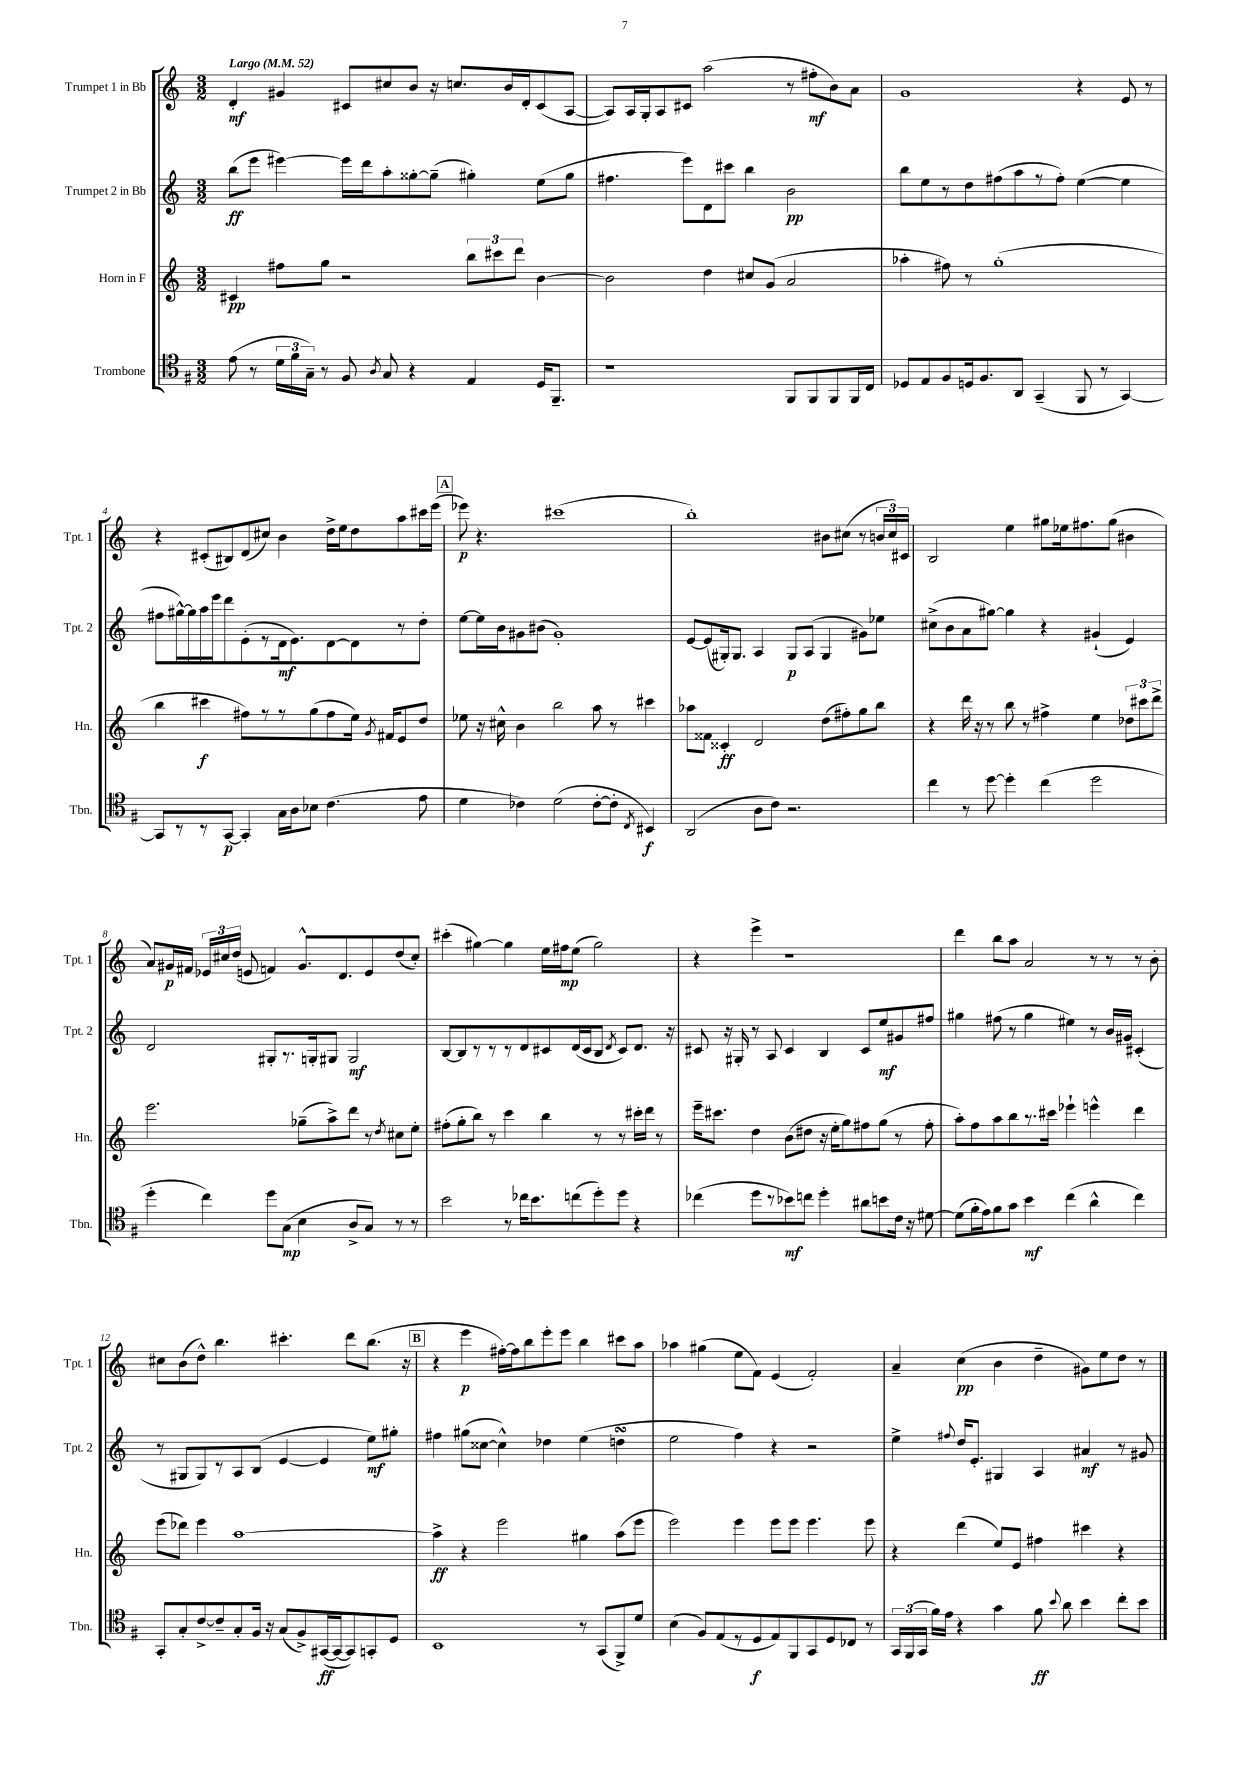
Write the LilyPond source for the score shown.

<<
\new StaffGroup <<
\new Staff = "s0" \with { instrumentName = "Trumpet 1 in Bb" shortInstrumentName = "Tpt. 1" } {
    \clef treble \key c \major \numericTimeSignature \time 3/2 \tempo "Largo" 4 = 52
    \autoBeamOff d'4-.\mf gis'4 cis'8[ cis''8 b'8] r16 c''8.[ b'16 d'16-. cis'8( a8]~ |
    a8[) a16 g16-. a8 cis'8] a''2( r8 fis''8[-.\mf b'8) a'8] |
    g'1 r4 e'8 r8 |
    r4 cis'8[-.( bis8) d'8( cis''8]) b'4 d''16[-> e''16 d''8 a''8 cis'''16 e'''16]( |
    \mark \markup { \box "A" } ees'''8\p) r4. cis'''1( |
    b''1-.) bis'8[ cis''8]( r8 \tuplet 3/2 { b'16[ cis''16) cis'16] } |
    b2 e''4 gis''8[ ees''16 fis''8. gis''8]( bis'4 |
    a'8[) gis'16\p fis'16] \tuplet 3/2 { ees'16[ cis''16 d''16]( } e'8 f'4) gis'8.[-^ d'8. e'8 d''8( cis''8]-.) |
    cis'''4-.( gis''4~) gis''4 e''16[ fis''16\mp e''8]( gis''2) |
    r4 e'''4-> r1 |
    d'''4 b''8[ a''8] a'2 r8 r8 r8 b'8-. |
    cis''8[ b'8( d''8]-^) b''4. cis'''4.-. d'''8[ b''8.]( r16 |
    \mark \markup { \box "B" } r4 e'''4\p fis''16[~-.) fis''16 b''8 e'''8-. e'''8] b''4 cis'''8[ a''8] |
    aes''4 gis''4( e''8[ f'8]) e'4( f'2-.) |
    a'4-- c''4\pp( b'4 d''4-- gis'8[) e''8 d''8] r8 \bar "|." |
}
\new Staff = "s1" \with { instrumentName = "Trumpet 2 in Bb" shortInstrumentName = "Tpt. 2" } {
    \clef treble \key c \major \numericTimeSignature \time 3/2
    \autoBeamOff b''8[\ff( e'''8] eis'''4~) eis'''16[ d'''16 a''8-. gisis''8~-. gisis''8]--( gis''4-.) e''8[( gis''8] |
    fis''4. e'''8[) d'8 cis'''8] b''4 b'2\pp |
    b''8[ e''8 r8 d''8 fis''8( a''8 r8 fis''8]-.) e''4~( e''4 |
    fis''8[ gis''16~-^) gis''16 a''16 e'''16 d'''8 e'8-.( r8 d'16\mf e'8.) d'8~ d'8 r8 d''8]-. |
    \mark \markup { \box "A" } e''8[~ e''16 b'16 gis'8 bis'8]( gis'1-.) |
    e'8[~ e'8( gis16-.) gis8.] a4 gis8[\p a8]( gis4 gis'8[) ees''8] |
    cis''8[->( b'8 a'8 gis''8]~) gis''4 r4 gis'4-!( e'4) |
    d'2 gis8[-. r8. g16-. gis8] gis2\mf |
    b8[~ b8 r8 r8 r8 d'8 cis'8 d'16( cis'16 b8] \acciaccatura { d'8 } cis'8[) d'8.] r16 |
    cis'8 r16 gis16-. r8 a8 cis'4 b4 cis'8[ e''8\mf gis'8 fis''8] |
    gis''4 fis''8( r8 gis''4 eis''4) r8 b'16[ gis'16] cis'4-.( |
    r8 gis8[ gis8) r8 a8 b8]( e'4~ e'4 e''8[\mf) gis''8]-. |
    \mark \markup { \box "B" } fis''4 gis''8[( cisis''8]~ cisis''4-^) des''4 e''4( d''4\turn |
    e''2 f''4) r4 r2 |
    e''4-> \appoggiatura { fis''8 } d''16[ e'8.]-. gis4 a4 ais'4\mf r8 gis'8 \bar "|." |
}
\new Staff = "s2" \with { instrumentName = "Horn in F" shortInstrumentName = "Hn." } {
    \clef treble \key c \major \numericTimeSignature \time 3/2
    \autoBeamOff cis'4\pp fis''8[ g''8] r2 \tuplet 3/2 { b''8[ cis'''8 d'''8] } b'4~ |
    b'2 d''4 cis''8[ g'8]( a'2 |
    aes''4-. fis''8) r8 g''1-.( |
    b''4 cis'''4\f fis''8[) r8 r8 g''8( fis''8 e''16]) \acciaccatura { g'8 } fis'16[ e'8 d''8] |
    \mark \markup { \box "A" } ees''8 r16 cis''16-^ b'4 b''2 a''8 r8 cis'''4 |
    aes''8[ fisis'8] cisis'4-.\ff d'2 d''8[( fis''8-.) g''8 b''8] |
    r4 d'''16 r16 r8 b''8 r8 fis''4-> e''4 \tuplet 3/2 { des''8[ cis'''8 d'''8]-> } |
    e'''2. ges''8[--( a''8->) d'''8] r8 \acciaccatura { d''8 } cis''8[ e''8]-. |
    fis''8[-.( g''8-. b''8]) r8 c'''4 b''4 r8 r8 cis'''16[-. d'''16] r8 |
    e'''16[-- cis'''8.] d''4 b'8[( dis''8] r16 e''16[-. g''8) fis''8 g''8]( r8 fis''8-. |
    a''8[-.) f''8 a''8 b''8 r8. cis'''16] ees'''4-! e'''4-^ d'''4 |
    e'''8[( des'''8]) e'''4 a''1~ |
    \mark \markup { \box "B" } a''4->\ff r4 e'''2 gis''4 a''8[( e'''8] |
    e'''2) e'''4 e'''8[ e'''8] e'''4. e'''8 |
    r4 d'''4( e''8[) e'8] fis''4 cis'''4 r4 \bar "|." |
}
\new Staff = "s3" \with { instrumentName = "Trombone" shortInstrumentName = "Tbn." } {
    \clef tenor \key g \major \numericTimeSignature \time 3/2
    \autoBeamOff e'8( r8 \tuplet 3/2 { d'16[ fis'16 g16]--) } r8 fis8 \acciaccatura { a8 } g8 r4 e4 d16[ fis,8.]-- |
    r1 fis,8[ fis,8 fis,8 fis,16 c16] |
    des8[ e8 fis8 d16 fis8. a,8] g,4--( fis,8 r8 g,4~) |
    g,8[ r8 r8 g,8]~\p g,4-. g16[ a16 bes8] c'4.( e'8 |
    \mark \markup { \box "A" } d'4 ces'4) d'2( ces'8[~-. ces'8]-. \acciaccatura { c8 } bis,4\f) |
    a,2( a8[ c'8]) r2. |
    c''4 r8 d''8~ d''4-. c''4( d''2 |
    d''4-. c''4) d''8[ g8]\mp( b4 a8[-> g8]) r8 r8 |
    b'2 r8 ces''16[ b'8. c''8( d''8-.) d''8] r4 |
    ces''4( d''8[ r8 bes'8\mf) c''8] d''4-. ais'8[ b'8 c'16] r16 dis'8~ |
    dis'8[( fis'16-. e'16) fis'8 g'8] b'4\mf c''4( a'4-^ c''4) |
    g,8[-. g8-. c'8~-> c'8-- g8-. fis16] r16 g8[( fis8->) gis,16~\ff( gis,16~ gis,8) g,8-. d8] |
    \mark \markup { \box "B" } b,1 r8 g,8[( fis,8->) d'8] |
    b4( fis8[) e8( r8 d8\f e8) fis,8 g,8 d8 ces8] r8 |
    \tuplet 3/2 { g,16[ fis,16( g,16] } fis'16[) e'16] r4 g'4 fis'8\ff \appoggiatura { b'8 } a'8 b'4 c''8[-. b'8] \bar "|." |
}
>>
>>
